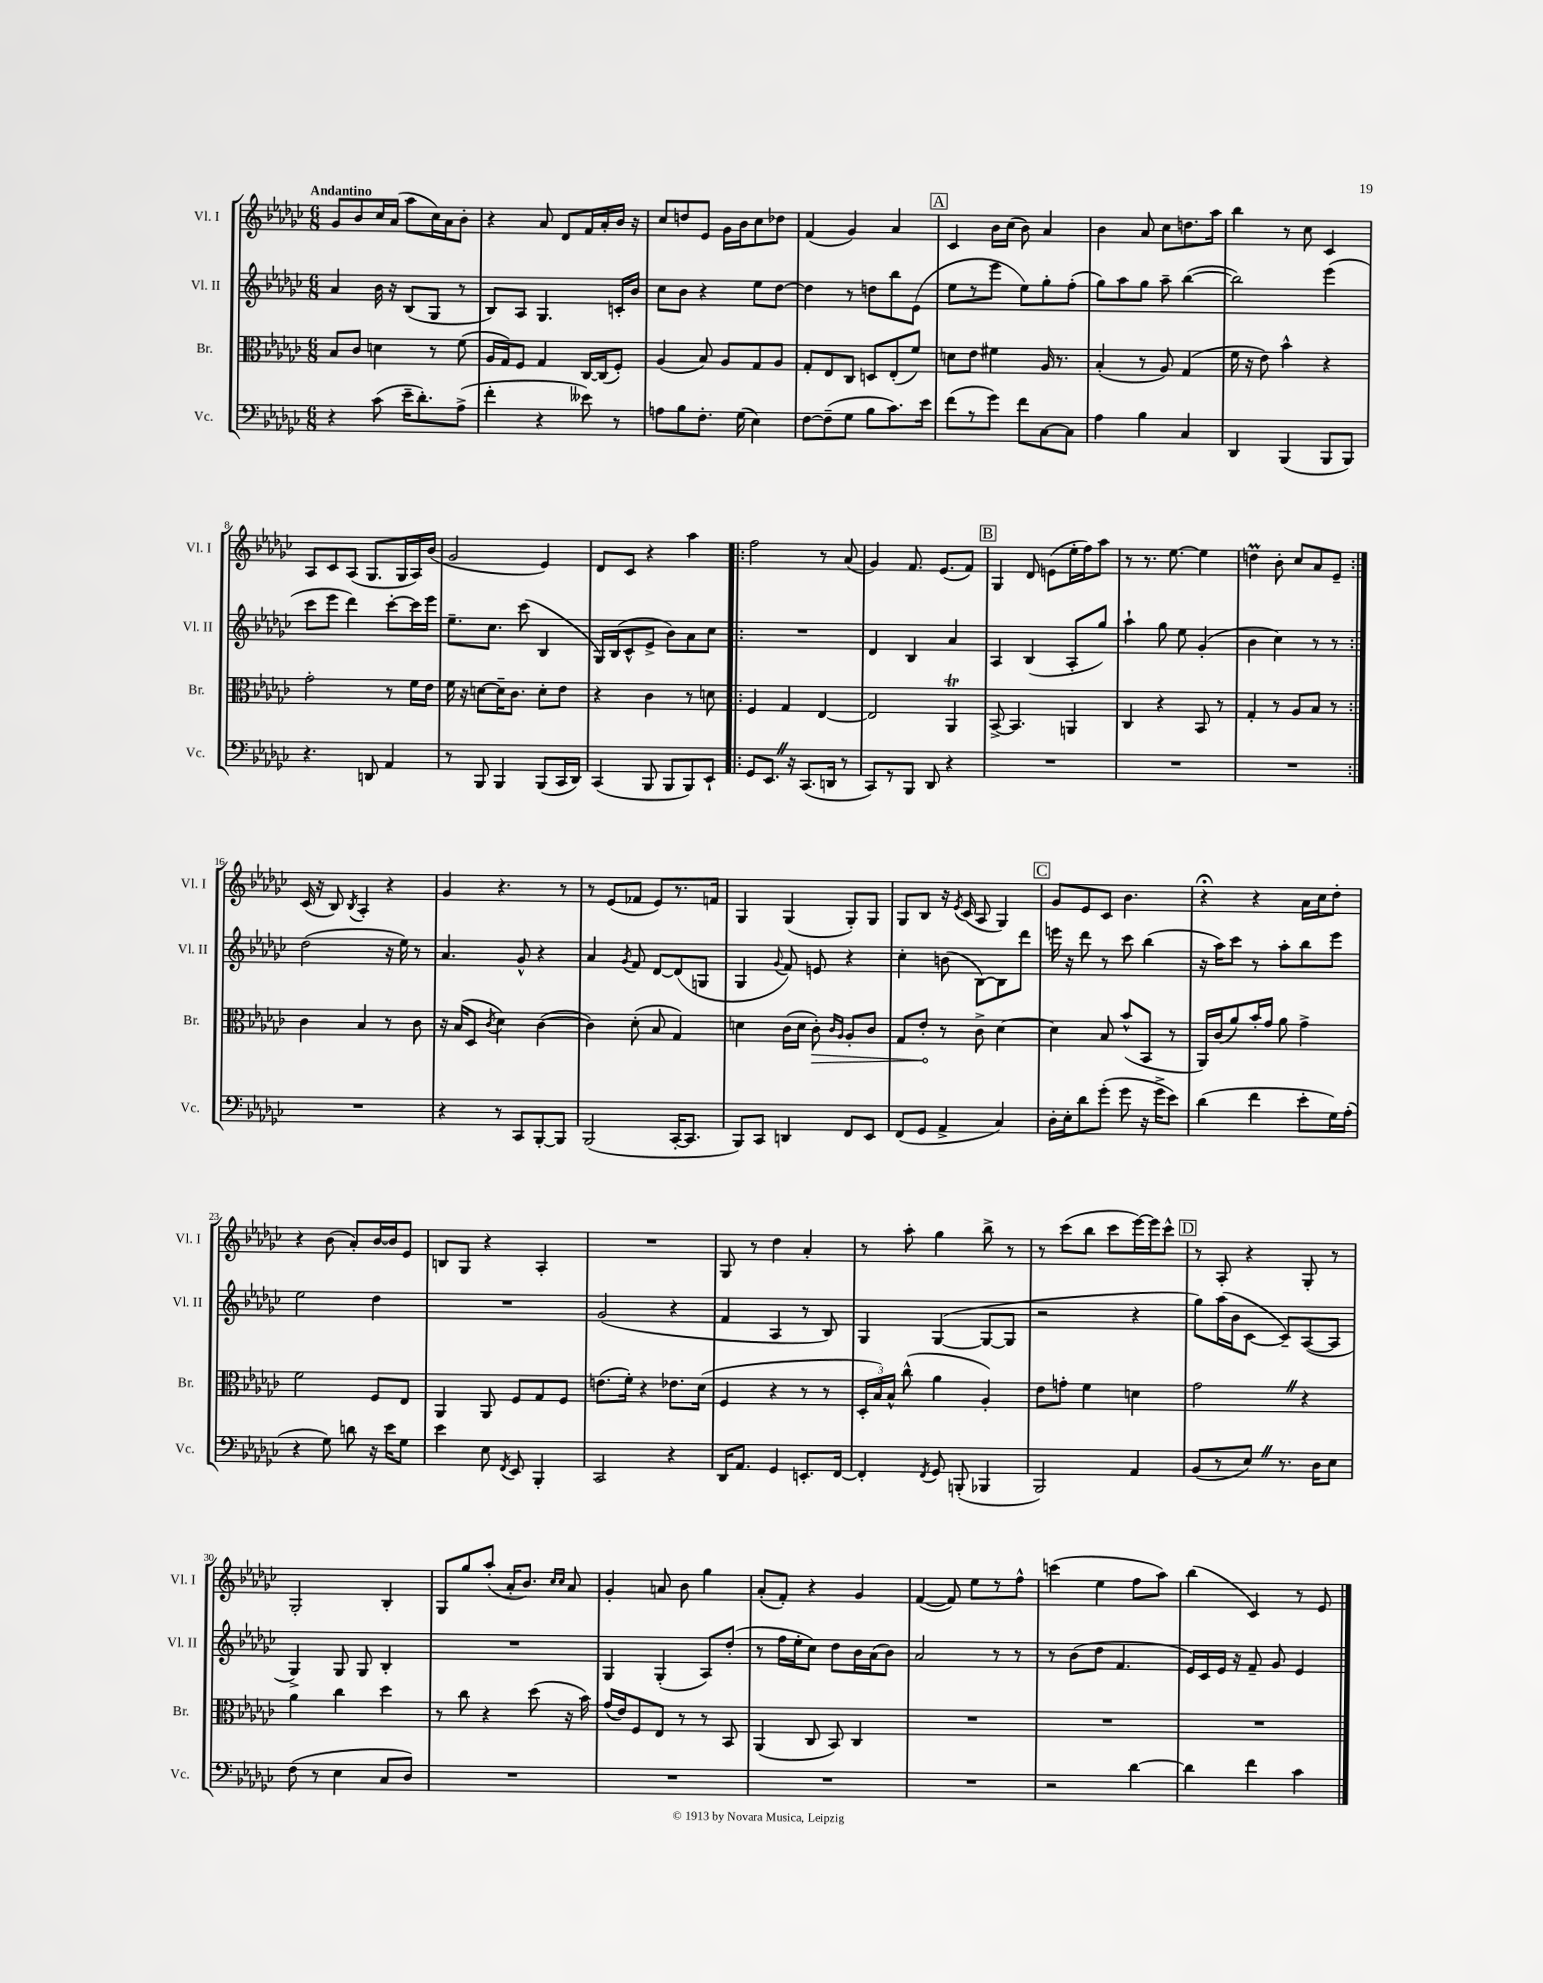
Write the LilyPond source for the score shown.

<<
\new StaffGroup <<
\new Staff = "s0" \with { instrumentName = "Vl. I" shortInstrumentName = "Vl. I" } {
    \clef treble \key ges \major \numericTimeSignature \time 6/8 \tempo "Andantino"
    \autoBeamOff ges'8[ bes'8 ces''16 aes'16]( aes''8[ ces''16) aes'16 bes'8]-. |
    r4 aes'8 des'8[ f'16 aes'16-. bes'16] r16 |
    ces''8[ d''8 ees'8] ges'16[ bes'16 ces''8 des''8] |
    f'4( ges'4) aes'4 |
    \mark \markup { \box "A" } ces'4 bes'16[ ces''16]( bes'8) aes'4 |
    bes'4 aes'8 ces''8[ d''8. aes''16] |
    bes''4 r8 ces''8 ces'4 |
    aes8[ ces'8 aes8]( ges8.[ ges16 aes16) bes'16]( |
    ges'2 ees'4) |
    des'8[ ces'8] r4 aes''4 |
    \repeat volta 2 { f''2 r8 aes'8( |
    ges'4) f'8. ees'8.[( f'8]) |
    \mark \markup { \box "B" } ges4 des'8 e'8[( ees''16-. f''16) aes''8] |
    r8 r8. ees''8.~ ees''4 |
    d''4\prall bes'8-. ces''8[ aes'8 ees'8]-- | }
    ces'16( r16 bes8) \acciaccatura { bes8 } aes4-. r4 |
    ges'4 r4. r8 |
    r8 ees'8[( fes'8] ees'8[) r8. f'16] |
    ges4 ges4( ges8[-.) ges8] |
    ges8[ bes8] r16 \acciaccatura { ees'8 } ces'16( aes8 ges4) |
    \mark \markup { \box "C" } ges'8[ ees'8 ces'8] bes'4. |
    r4\fermata r4 aes'16[ ces''16 des''8]-. |
    r4 bes'8( aes'8[-.) bes'16~ bes'16 ees'8] |
    b8[ ges8] r4 aes4-. |
    R2. |
    ges8 r8 des''4 aes'4-. |
    r8 aes''8-. ges''4 bes''8-> r8 |
    r8 ces'''8[( bes''8] ces'''8[ ees'''16~) ees'''16 ces'''8]-^ |
    \mark \markup { \box "D" } r8 aes8-. r4 ges8-. r8 |
    ges2-. bes4-. |
    ges8[ ges''8 aes''8]-.( aes'16[-. bes'8.]) \grace { ces''16[ ces''16] } aes'8 |
    ges'4-. a'8 bes'8 ges''4 |
    aes'8[-.( f'8]-.) r4 ges'4 |
    f'4~( f'8) ees''8[ r8 f''8]-^ |
    c'''4( ees''4 f''8[ aes''8]) |
    bes''4( ces'4) r8 ees'8 \bar "|." |
}
\new Staff = "s1" \with { instrumentName = "Vl. II" shortInstrumentName = "Vl. II" } {
    \clef treble \key ges \major \numericTimeSignature \time 6/8
    \autoBeamOff aes'4 bes'16 r16 bes8[( ges8] r8 |
    bes8[) aes8] ges4. c'16[-. bes'16] |
    ces''8[ bes'8] r4 ees''8[ des''8]~ |
    des''4 r8 d''8[ bes''8 ees'8]( |
    \mark \markup { \box "A" } ees''8[ r8 ees'''8] ees''8[) ges''8-. f''8]-.( |
    ges''8[) aes''8 ges''8] aes''8-- bes''4~( |
    bes''2) ees'''4( |
    ces'''8[ ees'''8] des'''4) ces'''8[~-. ces'''16 ees'''16] |
    ees''8.[-- ces''8.] ces'''8( bes4 |
    ges16[) bes16( ces'8-^ ees'8]-> bes'8[) aes'8 ces''8] |
    \repeat volta 2 { R2. |
    des'4 bes4 aes'4 |
    \mark \markup { \box "B" } aes4 bes4( aes8[-. ges''8]) |
    aes''4-! ges''8 ees''8 ges'4-.( |
    bes'4 ces''4) r8 r8 | }
    des''2( r16 ees''16) r8 |
    aes'4. ges'8-^ r4 |
    aes'4 \acciaccatura { ges'8 } f'8 des'8[~ des'8( g8] |
    ges4 \appoggiatura { ges'8 } f'8) e'8 r4 |
    ces''4-. b'8( bes8[~) bes8 des'''8] |
    \mark \markup { \box "C" } e'''16 r16 des'''8 r8 ces'''8 bes''4( |
    r16 aes''16[) ces'''8] r8 aes''8[-. bes''8 ees'''8] |
    ees''2 des''4 |
    R2. |
    ges'2( r4 |
    f'4 aes4 r8 bes8) |
    ges4 ges4~( ges8[~ ges8] |
    r2 r4 |
    \mark \markup { \box "D" } ges''8[) aes''16( bes'16 ces'8]~ ces'8[--) aes8~( aes8] |
    ges4->) ges8 ges8 bes4-. |
    R2. |
    ges4 ges4-.( aes8[) des''8]-.( |
    r8 f''16[ ees''16-. ces''8]) des''8[ bes'16 aes'16( bes'8]) |
    aes'2 r8 r8 |
    r8 bes'8[( des''8] f'4. |
    ees'16[) ces'16 ees'16] r16 f'8-- ges'8 ees'4 \bar "|." |
}
\new Staff = "s2" \with { instrumentName = "Br." shortInstrumentName = "Br." } {
    \clef alto \key ges \major \numericTimeSignature \time 6/8
    \autoBeamOff bes8[ ces'8] d'4 r8 f'8( |
    aes16[ ges16) f8] ges4 ces16[~ ces16( f8]-.) |
    aes4( bes8) aes8[ ges8 aes8] |
    ges8[-. ees8 ces8] d8[ ees8-.( f'8]) |
    \mark \markup { \box "A" } d'8[ ees'8] fis'4 aes16 r8. |
    bes4-.( r8 aes8) ges4( |
    f'16 r16 ees'8) bes'4-^ r4 |
    ges'2-. r8 f'16[ ees'16] |
    f'16 r16 d'8[~ d'16-- ces'8.] d'8[-. ees'8] |
    r4 ces'4 r8 d'8 |
    \repeat volta 2 { f4 ges4 ees4~ |
    ees2 aes,4\trill |
    \mark \markup { \box "B" } bes,8~-> bes,4. a,4 |
    ces4 r4 bes,8 r8 |
    ges4-. r8 aes8[ bes8] r8 | }
    ces'4 bes4 r8 ces'8 |
    r16 bes16[( des8] \acciaccatura { ces'8 } des'4) ces'4~( |
    ces'4) des'8-.( bes8 ges4) |
    d'4 ces'16[( d'16] \once \override Hairpin.circled-tip = ##t ces'8-.\>) \grace { ces'16[ aes16] } aes8[-. ces'8] |
    ges8[ ees'8]-.\! r8 ces'8-> des'4~ |
    \mark \markup { \box "C" } des'4 bes8 bes'8[-^( bes,8] r8 |
    aes,16[) ces'16( aes'8) bes'16-. ges'16] aes'8 ges'4-> |
    f'2 f8[ ees8] |
    aes,4 aes,8 f8[ ges8 f8] |
    e'8.[( f'16]-.) r4 ees'8.[ des'16]( |
    f4 r4 r8 r8 |
    \tuplet 3/2 { des16[-. bes16) bes16]-^ } ces''8-^( aes'4 aes4-.) |
    ees'8[ g'8]-. f'4 d'4 |
    \mark \markup { \box "D" } ges'2 \once \override BreathingSign.text = \markup { \musicglyph "scripts.caesura.straight" } \breathe r4 |
    aes'4 ces''4 des''4 |
    r8 ces''8 r4 des''8( r16 bes'16) |
    ges'16[( ees'16) f8 ees8] r8 r8 bes,8 |
    aes,4( ces8 bes,8) ces4 |
    R2. |
    R2. |
    R2. \bar "|." |
}
\new Staff = "s3" \with { instrumentName = "Vc." shortInstrumentName = "Vc." } {
    \clef bass \key ges \major \numericTimeSignature \time 6/8
    \autoBeamOff r4 ces'8( ees'16[-- des'8.-.) aes8]->( |
    f'4-. r4 eeses'8) r8 |
    a8[ bes8 f8.]-. ges16( ees4) |
    f8[~ f8--( ges8] bes8[ ces'8.) ees'16] |
    \mark \markup { \box "A" } f'8[( r8 ges'8]) f'8[ ces8~ ces8] |
    aes4 bes4 ces4 |
    des,4 bes,,4( bes,,8[ bes,,8]) |
    r4. d,8 aes,4 |
    r8 bes,,8 bes,,4 bes,,8[( ces,16 des,16]) |
    ces,4( bes,,8 bes,,8[ bes,,8) ees,8]-! |
    \repeat volta 2 { ges,8[ ees,8.] \once \override BreathingSign.text = \markup { \musicglyph "scripts.caesura.straight" } \breathe r16 ces,8.[( d,16] r8 |
    ces,8[) r8 bes,,8] des,8 r4 |
    \mark \markup { \box "B" } R2. |
    R2. |
    R2. | }
    R2. |
    r4 r8 ces,8[ bes,,8~-. bes,,8] |
    bes,,2( ces,16[~-. ces,8.] |
    bes,,8[) ces,8] d,4 f,8[ ees,8] |
    f,8[( ges,8] aes,4-> ces4) |
    \mark \markup { \box "C" } des16[-. ees16-. des'8 ges'8]-.( ges'8 r16 ges'16[-> ees'8]) |
    des'4( f'4 ees'8[-. ges16) aes16]-.( |
    r4 ges8) d'8 r16 ees'16[ ges8] |
    ees'4 ees8 \acciaccatura { f,8 } ees,8 bes,,4-. |
    ces,2 r4 |
    des,16[ aes,8.] ges,4 e,8.[-. f,16]~ |
    f,4-. \acciaccatura { f,8 } ges,8 b,,8-.( bes,,4 |
    bes,,2) aes,4 |
    \mark \markup { \box "D" } bes,8[( r8 ees8]) \once \override BreathingSign.text = \markup { \musicglyph "scripts.caesura.straight" } \breathe r8. des16[ ees8] |
    f8( r8 ees4 ces8[ des8]) |
    R2. |
    R2. |
    R2. |
    R2. |
    r2 des'4~ |
    des'4 f'4 ces'4 \bar "|." |
}
>>
>>
